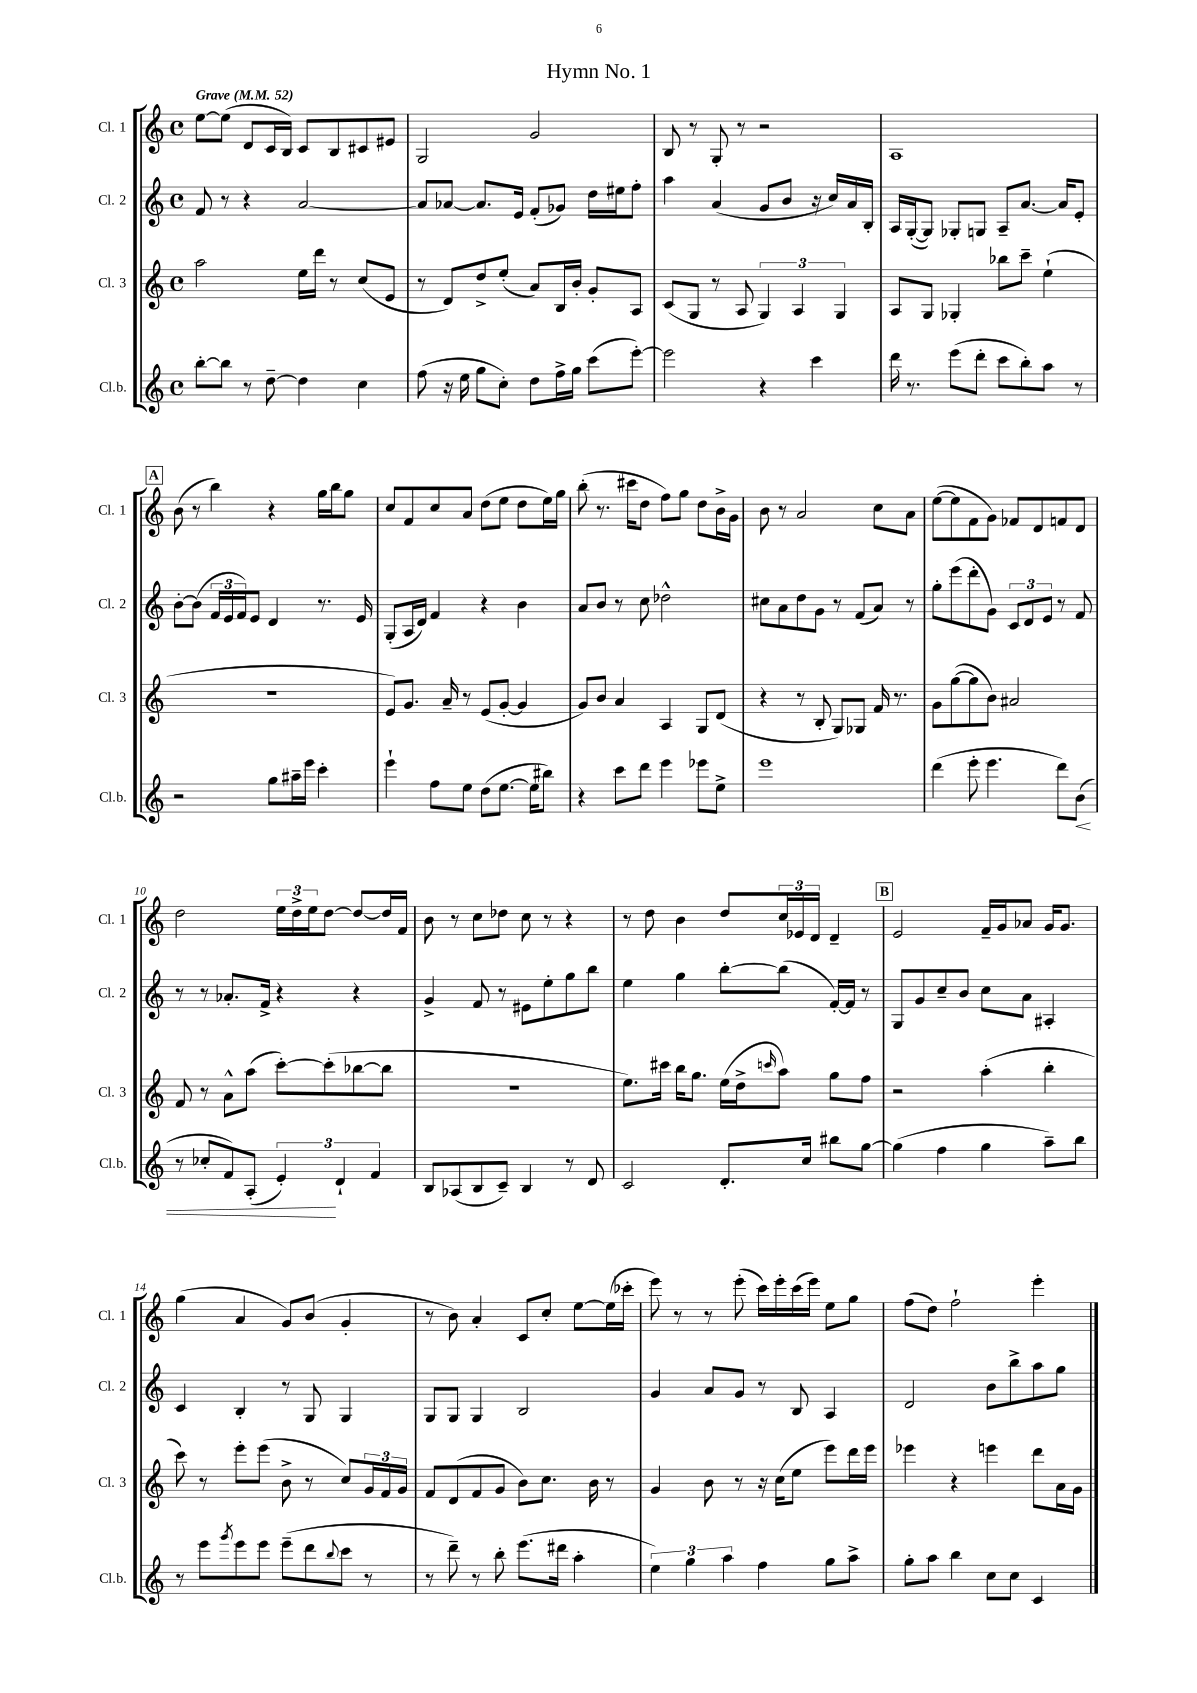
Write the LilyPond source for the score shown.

\header { title = "Hymn No. 1" }
<<
\new StaffGroup <<
\new Staff = "s0" \with { instrumentName = "Cl. 1" shortInstrumentName = "Cl. 1" } {
    \clef treble \key c \major \defaultTimeSignature \time 4/4 \tempo "Grave" 4 = 52
    e''8~ e''8( d'8 c'16 b16) c'8 b8 cis'8 eis'8 |
    g2 g'2 |
    b8 r8 g8-. r8 r2 |
    a1 |
    \mark \markup { \box "A" } b'8( r8 b''4) r4 g''16 b''16 g''8 |
    c''8 f'8 c''8 a'8 d''8( e''8 d''8 e''16) g''16 |
    b''8-.( r8. cis'''16 d''8 f''8) g''8 d''8 b'16-> g'16 |
    b'8 r8 a'2 c''8 a'8 |
    e''8~( e''8 f'8 g'8) fes'8 d'8 f'8 d'8 |
    d''2 \tuplet 3/2 { e''16 d''16-> e''16 } d''8~ d''8~ d''16 f'16 |
    b'8 r8 c''8 des''8 c''8 r8 r4 |
    r8 d''8 b'4 d''8 \tuplet 3/2 { c''16 ees'16 d'16 } d'4-- |
    \mark \markup { \box "B" } e'2 f'16-- g'16 aes'8 g'16 g'8. |
    g''4( a'4 g'8) b'8( g'4-. |
    r8 b'8) a'4-. c'8 c''8-. e''8~ e''16( ces'''16-. |
    e'''8) r8 r8 e'''8-.( c'''16) e'''16-. c'''16( e'''16) e''8 g''8 |
    f''8( d''8) f''2-! e'''4-. \bar "|." |
}
\new Staff = "s1" \with { instrumentName = "Cl. 2" shortInstrumentName = "Cl. 2" } {
    \clef treble \key c \major \defaultTimeSignature \time 4/4
    f'8 r8 r4 a'2~ |
    a'8 aes'8~ aes'8. e'16 f'8-.( ges'8) d''16 eis''16 f''8-. |
    a''4 a'4( g'8 b'8 r16 c''16) a'16 b16-. |
    a16 g16~-.( g8) ges8-. g8 a8-- a'8.~ a'16 e'8-. |
    \mark \markup { \box "A" } b'8~-. b'8( \tuplet 3/2 { f'16 e'16 f'16) } e'8 d'4 r8. e'16 |
    g8-.( a16 d'16) f'4 r4 b'4 |
    a'8 b'8 r8 c''8 des''2-^ |
    cis''8 a'8 d''8 g'8 r8 f'8( a'8) r8 |
    g''8-. e'''8( d'''8-. g'8) \tuplet 3/2 { c'8 d'8 e'8 } r8 f'8 |
    r8 r8 aes'8.-. f'16-> r4 r4 |
    g'4-> f'8 r8 eis'8 e''8-. g''8 b''8 |
    e''4 g''4 b''8~-. b''8( f'16~-.) f'16 r8 |
    \mark \markup { \box "B" } g8 g'8 c''8-- b'8 c''8 a'8 ais4-. |
    c'4 b4-. r8 g8 g4 |
    g8 g8 g4 b2 |
    g'4 a'8 g'8 r8 b8 a4 |
    d'2 b'8 b''8-> a''8 g''8 \bar "|." |
}
\new Staff = "s2" \with { instrumentName = "Cl. 3" shortInstrumentName = "Cl. 3" } {
    \clef treble \key c \major \defaultTimeSignature \time 4/4
    a''2 e''16 d'''16 r8 c''8( e'8 |
    r8 d'8) d''8-> e''8-.( a'8) b16 b'16-. g'8-. a8 |
    c'8( g8 r8 a8 \tuplet 3/2 { g4) a4 g4 } |
    a8 g8 ges4-. bes''8 c'''8-- e''4-!( |
    \mark \markup { \box "A" } R1 |
    e'8) g'8. a'16-- r8 e'8( g'8~-. g'4 |
    g'8) b'8 a'4 a4 g8 d'8( |
    r4 r8 b8-. g8) ges8 f'16 r8. |
    g'8 g''8~( g''8 b'8) ais'2 |
    f'8 r8 a'8-^ a''8( c'''8~-.) c'''8-.( bes''8~ bes''8 |
    R1 |
    e''8.) cis'''16 b''16 g''8. e''16( d''16-> \grace { c'''16 } a''8) g''8 f''8 |
    \mark \markup { \box "B" } r2 a''4-.( b''4-. |
    c'''8) r8 e'''8-. e'''8( b'8-> r8 c''8) \tuplet 3/2 { g'16 f'16 g'16 } |
    f'8 d'8( f'8 g'8 b'8) c''8. b'16 r8 |
    g'4 b'8 r8 r16 c''16( e''8 e'''8) d'''16 e'''16 |
    ees'''4 r4 e'''4 d'''8 a'16 g'16 \bar "|." |
}
\new Staff = "s3" \with { instrumentName = "Cl.b." shortInstrumentName = "Cl.b." } {
    \clef treble \key c \major \defaultTimeSignature \time 4/4
    b''8~-. b''8 r8 d''8~-- d''4 c''4 |
    f''8( r16 e''16 g''8 c''8-.) d''8 f''16-> g''16 c'''8( e'''8~-.) |
    e'''2 r4 c'''4 |
    d'''16 r8. e'''8( d'''8-. c'''8 b''8-.) a''8 r8 |
    \mark \markup { \box "A" } r2 g''8 ais''16-- e'''16 c'''4-. |
    e'''4-! f''8 e''8 d''8( e''8.~ e''16 bis''8) |
    r4 c'''8 d'''8 e'''4 ees'''8 e''8-> |
    e'''1 |
    d'''4( e'''8-. e'''4. d'''8) b'8\<( |
    r8 ces''8-. f'8) a8-.( \tuplet 3/2 { e'4-.\!) d'4-! f'4 } |
    b8 aes8( b8 c'8--) b4 r8 d'8 |
    c'2 d'8.-. c''16 bis''8 g''8~ |
    \mark \markup { \box "B" } g''4( f''4 g''4 a''8--) b''8 |
    r8 e'''8 \acciaccatura { g'''8 } e'''8 e'''8 e'''8--( d'''8 \appoggiatura { b''8 } c'''8 r8 |
    r8 d'''8--) r8 b''8-. e'''8.( dis'''16 a''4-. |
    \tuplet 3/2 { e''4) g''4 a''4 } f''4 g''8 a''8-> |
    g''8-. a''8 b''4 c''8 c''8 c'4 \bar "|." |
}
>>
>>
